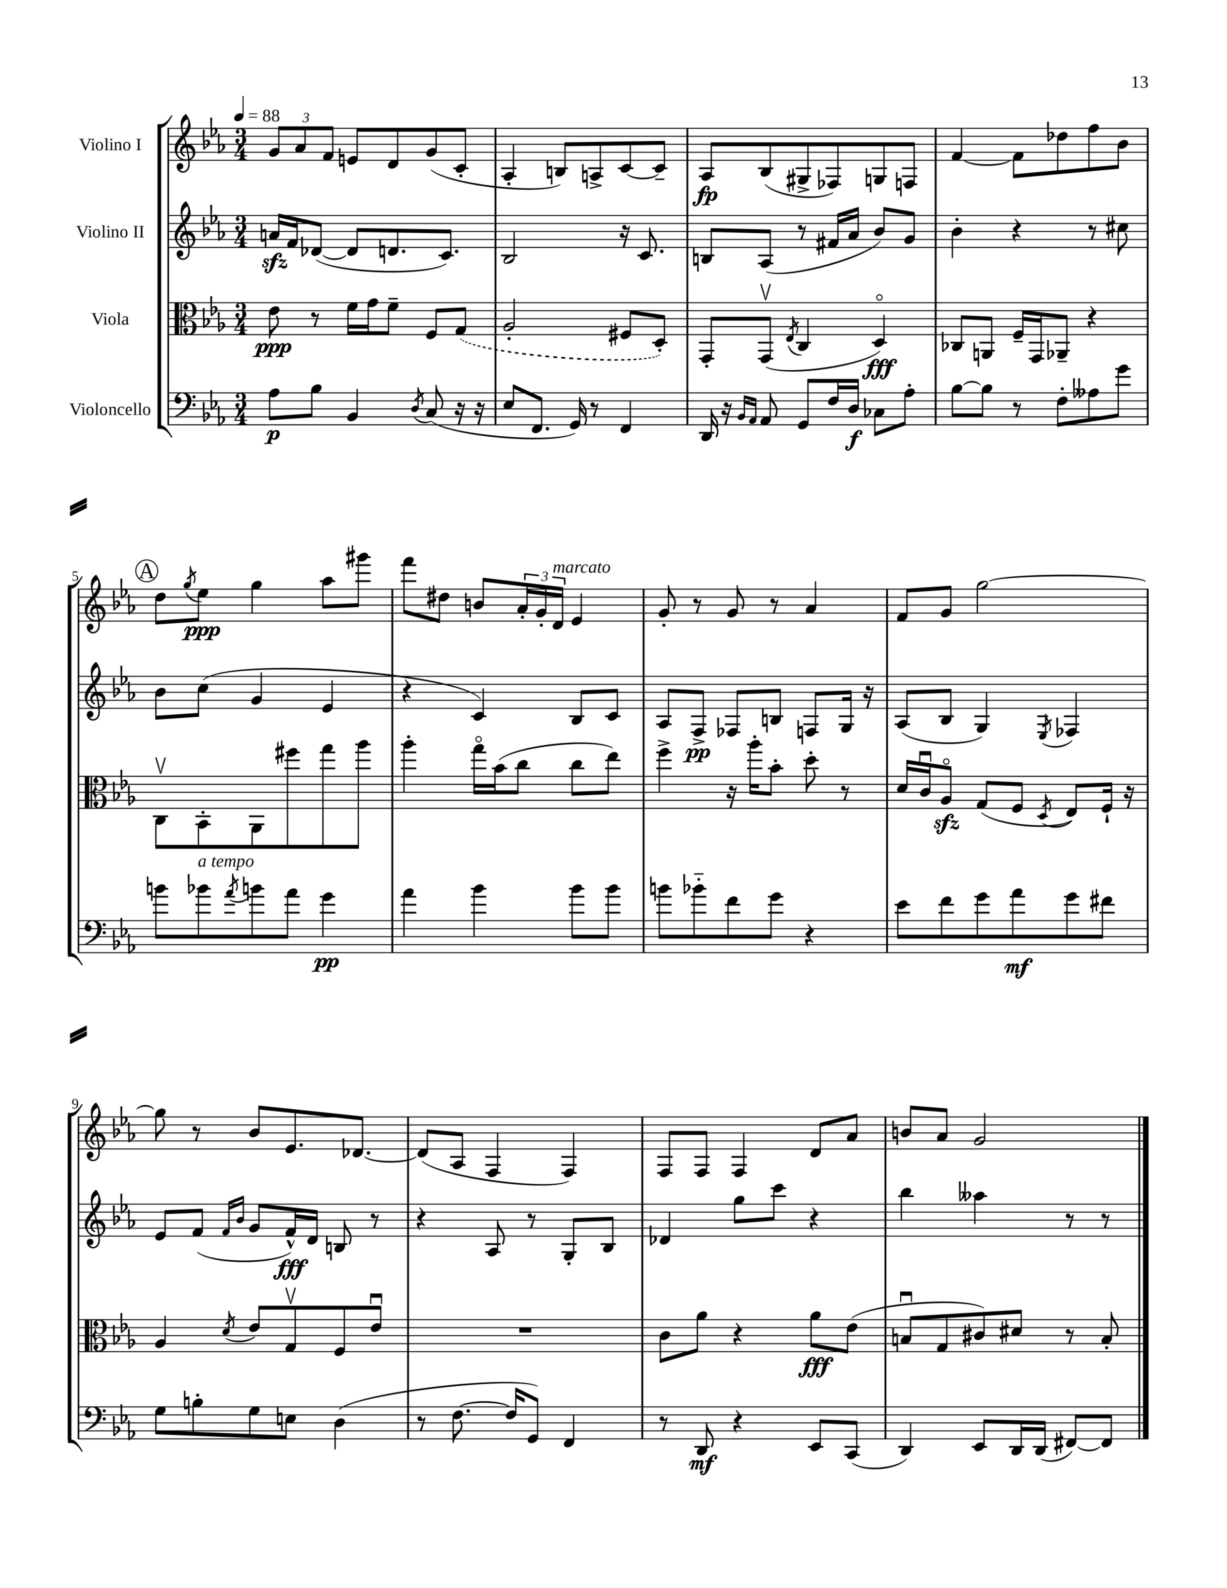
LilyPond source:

<<
\new StaffGroup <<
\new Staff = "s0" \with { instrumentName = "Violino I" } {
    \clef treble \key ees \major \numericTimeSignature \time 3/4 \tempo 4 = 88
    \tuplet 3/2 { g'8 aes'8 f'8 } e'8 d'8 g'8( c'8-. |
    aes4-. b8) a8-> c'8~ c'8-- |
    aes8\fp bes8( gis8-> fes8) g8 f8 |
    f'4~ f'8 des''8 f''8 bes'8 |
    \mark \markup { \circle "A" } d''8 \acciaccatura { g''8 } ees''8\ppp g''4 aes''8 gis'''8 |
    f'''8 dis''8 b'8 \tuplet 3/2 { aes'16-. g'16-. d'16^\markup { \italic "marcato" } } ees'4 |
    g'8-. r8 g'8 r8 aes'4 |
    f'8 g'8 g''2~ |
    g''8 r8 bes'8 ees'8. des'8.~ |
    des'8( aes8 f4 f4) |
    f8 f8 f4 d'8 aes'8 |
    b'8 aes'8 g'2 \bar "|." |
}
\new Staff = "s1" \with { instrumentName = "Violino II" } {
    \clef treble \key ees \major \numericTimeSignature \time 3/4
    a'16\sfz f'16 des'8~( des'8 d'8. c'8.) |
    bes2 r16 c'8. |
    b8 aes8( r8 fis'16 aes'16 bes'8) g'8 |
    bes'4-. r4 r8 cis''8 |
    \mark \markup { \circle "A" } bes'8 c''8( g'4 ees'4 |
    r4 c'4) bes8 c'8 |
    aes8 f8->\pp fes8 b8 f8 g16 r16 |
    aes8( bes8 g4) \acciaccatura { ees8 } fes4 |
    ees'8 f'8( \grace { f'16 bes'16 } g'8 f'16-^\fff) d'16 b8 r8 |
    r4 aes8 r8 g8-. bes8 |
    des'4 g''8 c'''8 r4 |
    bes''4 aeses''4 r8 r8 \bar "|." |
}
\new Staff = "s2" \with { instrumentName = "Viola" } {
    \clef alto \key ees \major \numericTimeSignature \time 3/4
    ees'8\ppp r8 f'16 g'16 f'8-- f8 \once \slurDashed g8( |
    aes2-. fis8 d8-.) |
    g,8-. g,8\upbow( \acciaccatura { ees8 } c4 d4\flageolet\fff) |
    ces8 a,8 f16-- g,16 aes,8-- r4 |
    \mark \markup { \circle "A" } c8\upbow bes,8-. aes,8 fis''8 g''8 aes''8 |
    aes''4-. g''16\flageolet bes'16( c''8 c''8 ees''8) |
    f''4-> r16 aes''16-. bes'8-. d''8-. r8 |
    d'16 c'16\downbow aes8\flageolet\sfz g8( f8 \acciaccatura { d8 } ees8) f16-! r16 |
    aes4 \acciaccatura { d'8 } ees'8 g8\upbow f8 ees'8\downbow |
    R2. |
    c'8 aes'8 r4 aes'8\fff ees'8( |
    b8\downbow g8 cis'8) dis'8 r8 b8-. \bar "|." |
}
\new Staff = "s3" \with { instrumentName = "Violoncello" } {
    \clef bass \key ees \major \numericTimeSignature \time 3/4
    aes8\p bes8 bes,4 \acciaccatura { d8 } c8( r16 r16 |
    ees8 f,8. g,16) r8 f,4 |
    d,16 r16 \grace { bes,16 aes,16 } aes,8 g,8 f16 d16\f ces8 aes8-. |
    bes8~ bes8 r8 f8-. aeses8 g'8 |
    \mark \markup { \circle "A" } b'8 bes'8^\markup { \italic "a tempo" } \acciaccatura { aes'8 } b'8 aes'8 g'4\pp |
    aes'4 bes'4 bes'8 bes'8 |
    b'8 bes'8-_ f'8 g'8 r4 |
    ees'8 f'8 g'8 aes'8\mf g'8 fis'8 |
    g8 b8-. g8 e8 d4( |
    r8 f8.~ f16 g,8) f,4 |
    r8 d,8\mf r4 ees,8 c,8( |
    d,4) ees,8 d,16 d,16( fis,8~) fis,8 \bar "|." |
}
>>
>>
